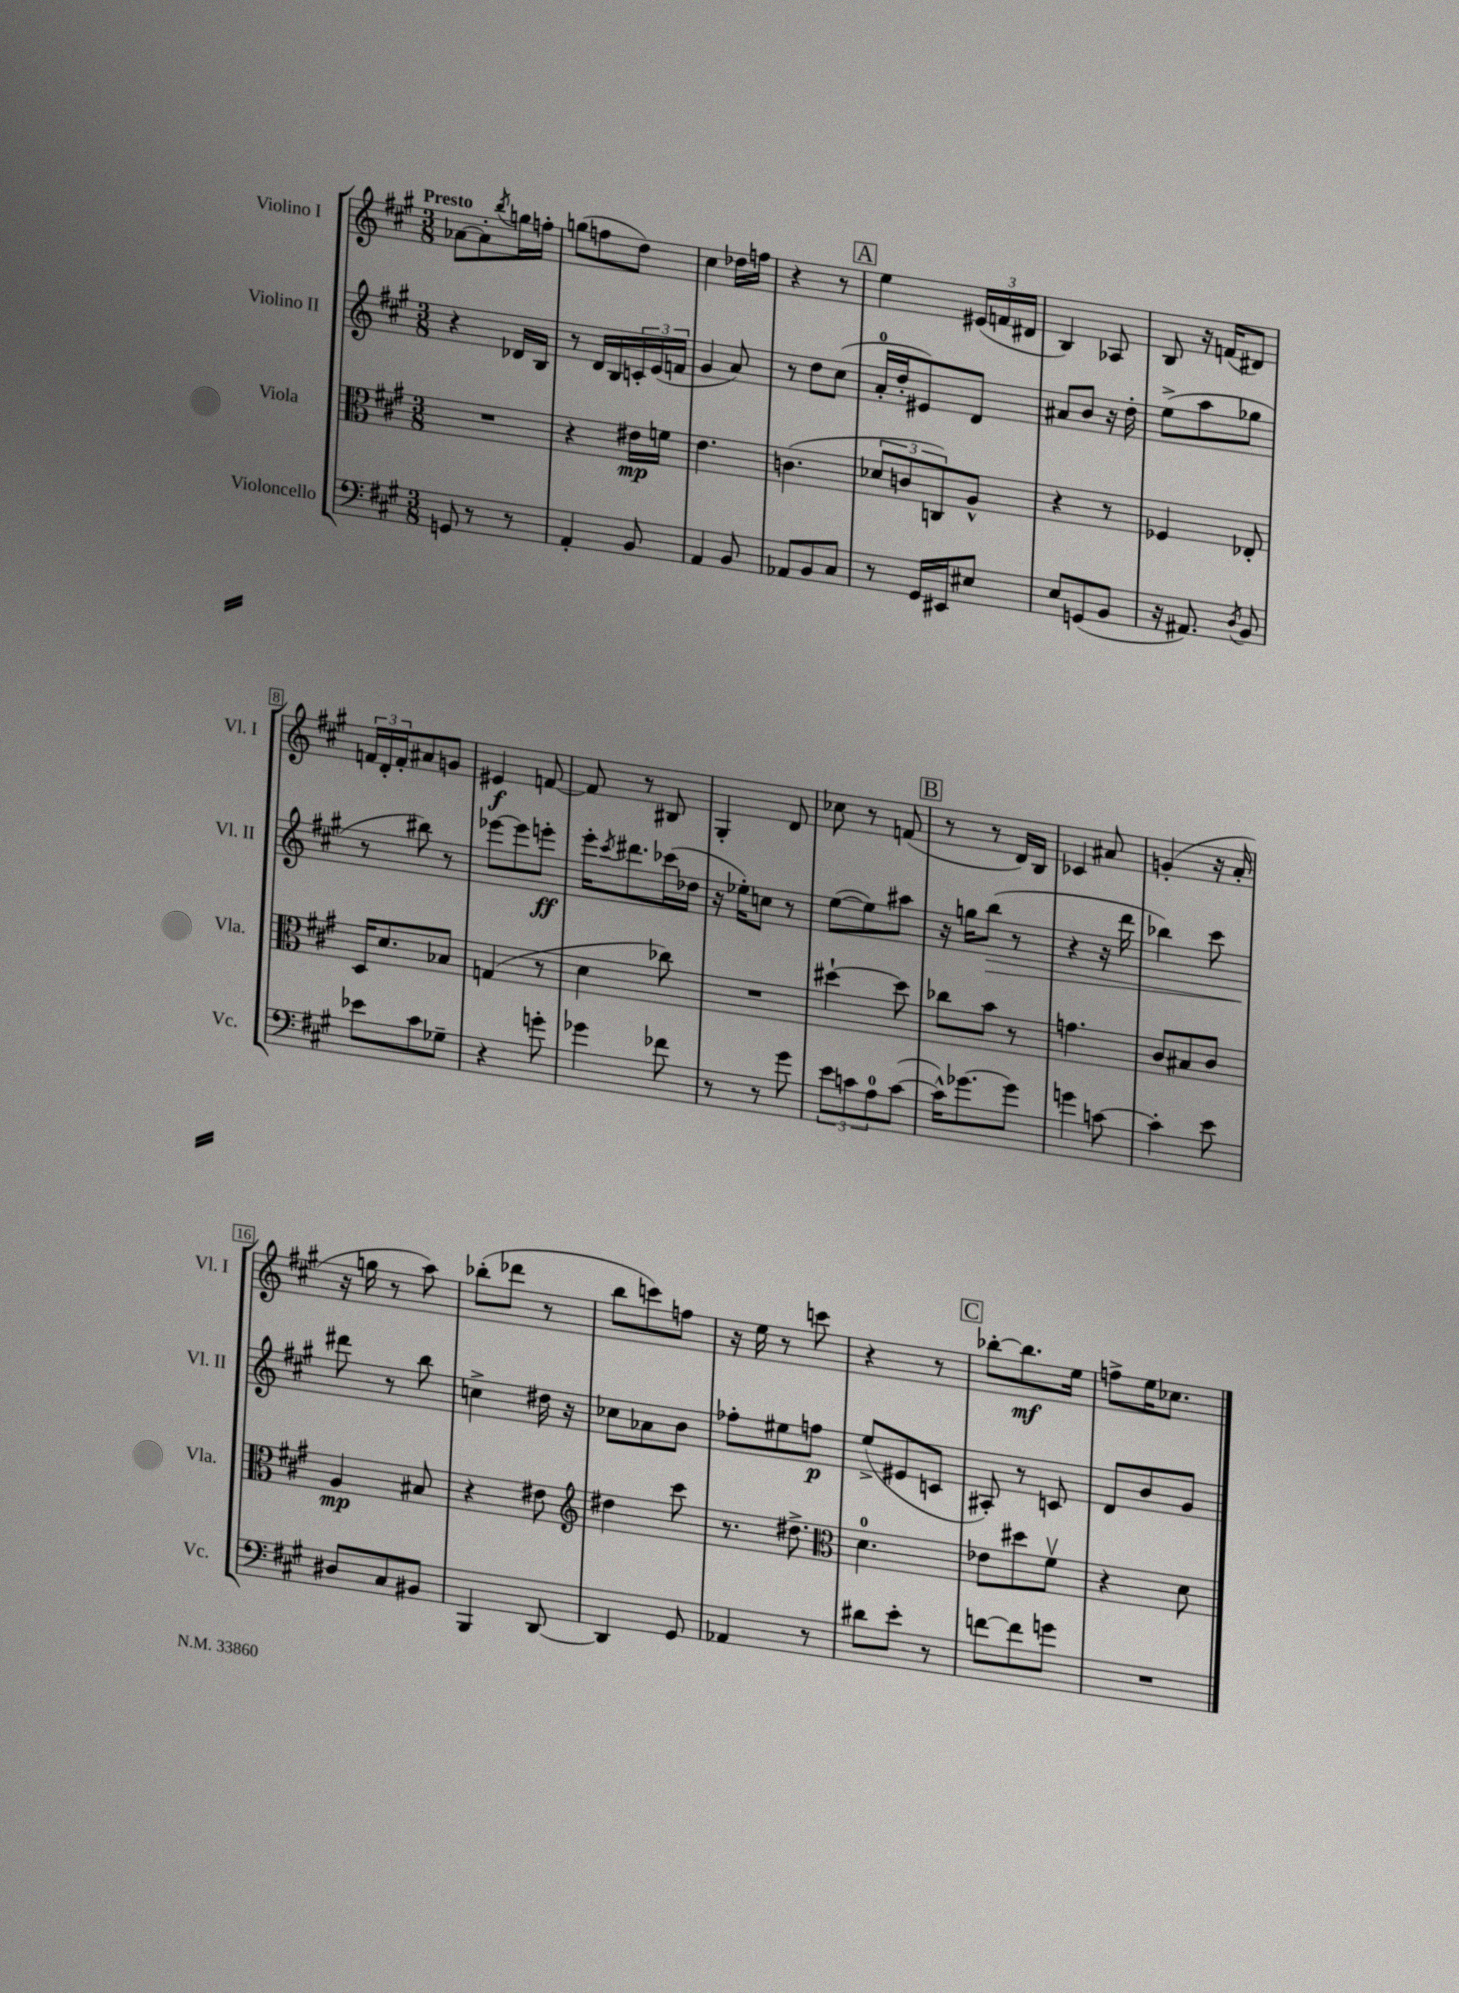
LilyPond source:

<<
\new StaffGroup <<
\new Staff = "s0" \with { instrumentName = "Violino I" shortInstrumentName = "Vl. I" } {
    \clef treble \key a \major \numericTimeSignature \time 3/8 \tempo "Presto"
    aes'8~ aes'8-. \acciaccatura { b''8 } g''16 f''16-. |
    g''8( f''8 d''8) |
    cis''4 des''16 f''16 |
    r4 r8 |
    \mark \markup { \box "A" } e''4 \tuplet 3/2 { eis'16( f'16 dis'16 } |
    b4) aes8 |
    b8 r16 f'16( dis'8) |
    \tuplet 3/2 { f'16 d'16-. f'16-. } ais'8 g'8 |
    eis'4\f f'8~ |
    f'8 r8 bis8 |
    gis4-. d'8 |
    ces''8 r8 f'8( |
    \mark \markup { \box "B" } r8 r8 d'16) b16 |
    ces'4 ais'8 |
    g'4-.( r16 a'16-. |
    r16 g''16 r8 a''8) |
    bes''8-.( des'''8 r8 |
    b''8 c'''8) f''8 |
    r16 e''16 r8 c'''8 |
    r4 r8 |
    \mark \markup { \box "C" } bes''8~-. bes''8.\mf e''16 |
    f''8-> e''16 ces''8. \bar "|." |
}
\new Staff = "s1" \with { instrumentName = "Violino II" shortInstrumentName = "Vl. II" } {
    \clef treble \key a \major \numericTimeSignature \time 3/8
    r4 des'16 b16 |
    r8 d'16 b16 \tuplet 3/2 { c'16-. e'16( f'16 } |
    gis'4 a'8) |
    r8 d''8 cis''8( |
    \mark \markup { \box "A" } a'16-0-. d''16-. eis'8) d'8 |
    ais'8 b'8 r16 d''16-. |
    e''8->( a''8 ges''8 |
    r8 bis''8) r8 |
    ees'''8~ ees'''8 e'''8-.\ff |
    e'''16-. \acciaccatura { cis'''8 } dis'''8. ces'''16( des''16 |
    r16 ees''16-.) c''8 r8 |
    e''8~( e''8) ais''8 |
    \mark \markup { \box "B" } r16 g''16 b''8\>( r8 |
    r4 r16 d'''16 |
    bes''4) cis'''8 |
    dis'''8\! r8 b''8 |
    c''4-> dis''16 r16 |
    ces''8 aes'8 b'8 |
    fes''8-. eis''8 f''8\p |
    e''8->( eis'8 c'8 |
    \mark \markup { \box "C" } ais8-.) r8 c'8 |
    d'8 b'8 gis'8 \bar "|." |
}
\new Staff = "s2" \with { instrumentName = "Viola" shortInstrumentName = "Vla." } {
    \clef alto \key a \major \numericTimeSignature \time 3/8
    R4. |
    r4 eis'16\mp f'16 |
    e'4. |
    c'4.( |
    \mark \markup { \box "A" } \tuplet 3/2 { des'8 c'8 c8) } a8-^ |
    r4 r8 |
    fes4 ees8-. |
    d16 d'8. bes8 |
    g4( r8 |
    d'4 ces''8) |
    R4. |
    dis''4~-! dis''8 |
    \mark \markup { \box "B" } ces''8 b'8 r8 |
    g'4. |
    cis'8 bis8 cis'8 |
    a4\mp bis8 |
    r4 eis'8 |
    \clef treble dis''4 cis'''8 |
    r8. dis''8.-> |
    \clef alto d'4.-0 |
    \mark \markup { \box "C" } ees'8 dis''8 fis'8\upbow |
    r4 d'8 \bar "|." |
}
\new Staff = "s3" \with { instrumentName = "Violoncello" shortInstrumentName = "Vc." } {
    \clef bass \key a \major \numericTimeSignature \time 3/8
    g,8 r8 r8 |
    a,4-. b,8 |
    a,4 b,8 |
    aes,8 b,8 cis8 |
    \mark \markup { \box "A" } r8 gis,16 eis,16 eis8 |
    e8 g,8( b,8 |
    r16 ais,8.) \acciaccatura { d8 } b,8 |
    ees'8 cis'8 ges8-- |
    r4 g'8-. |
    ges'4 fes'8 |
    r8 r8 gis'8 |
    \tuplet 3/2 { e'8 c'8 a8-0 } c'8~( |
    \mark \markup { \box "B" } c'16-^) ges'8.~ ges'8 |
    g'4 c'8~ |
    c'4-. e'8 |
    dis8 cis8 bis,8 |
    b,,4 d,8~ |
    d,4 gis,8 |
    aes,4 r8 |
    dis'8 e'8-. r8 |
    \mark \markup { \box "C" } f'8~ f'8 g'8 |
    R4. \bar "|." |
}
>>
>>
\layout { \context { \Score \override BarNumber.stencil = #(make-stencil-boxer 0.1 0.3 ly:text-interface::print) } }
